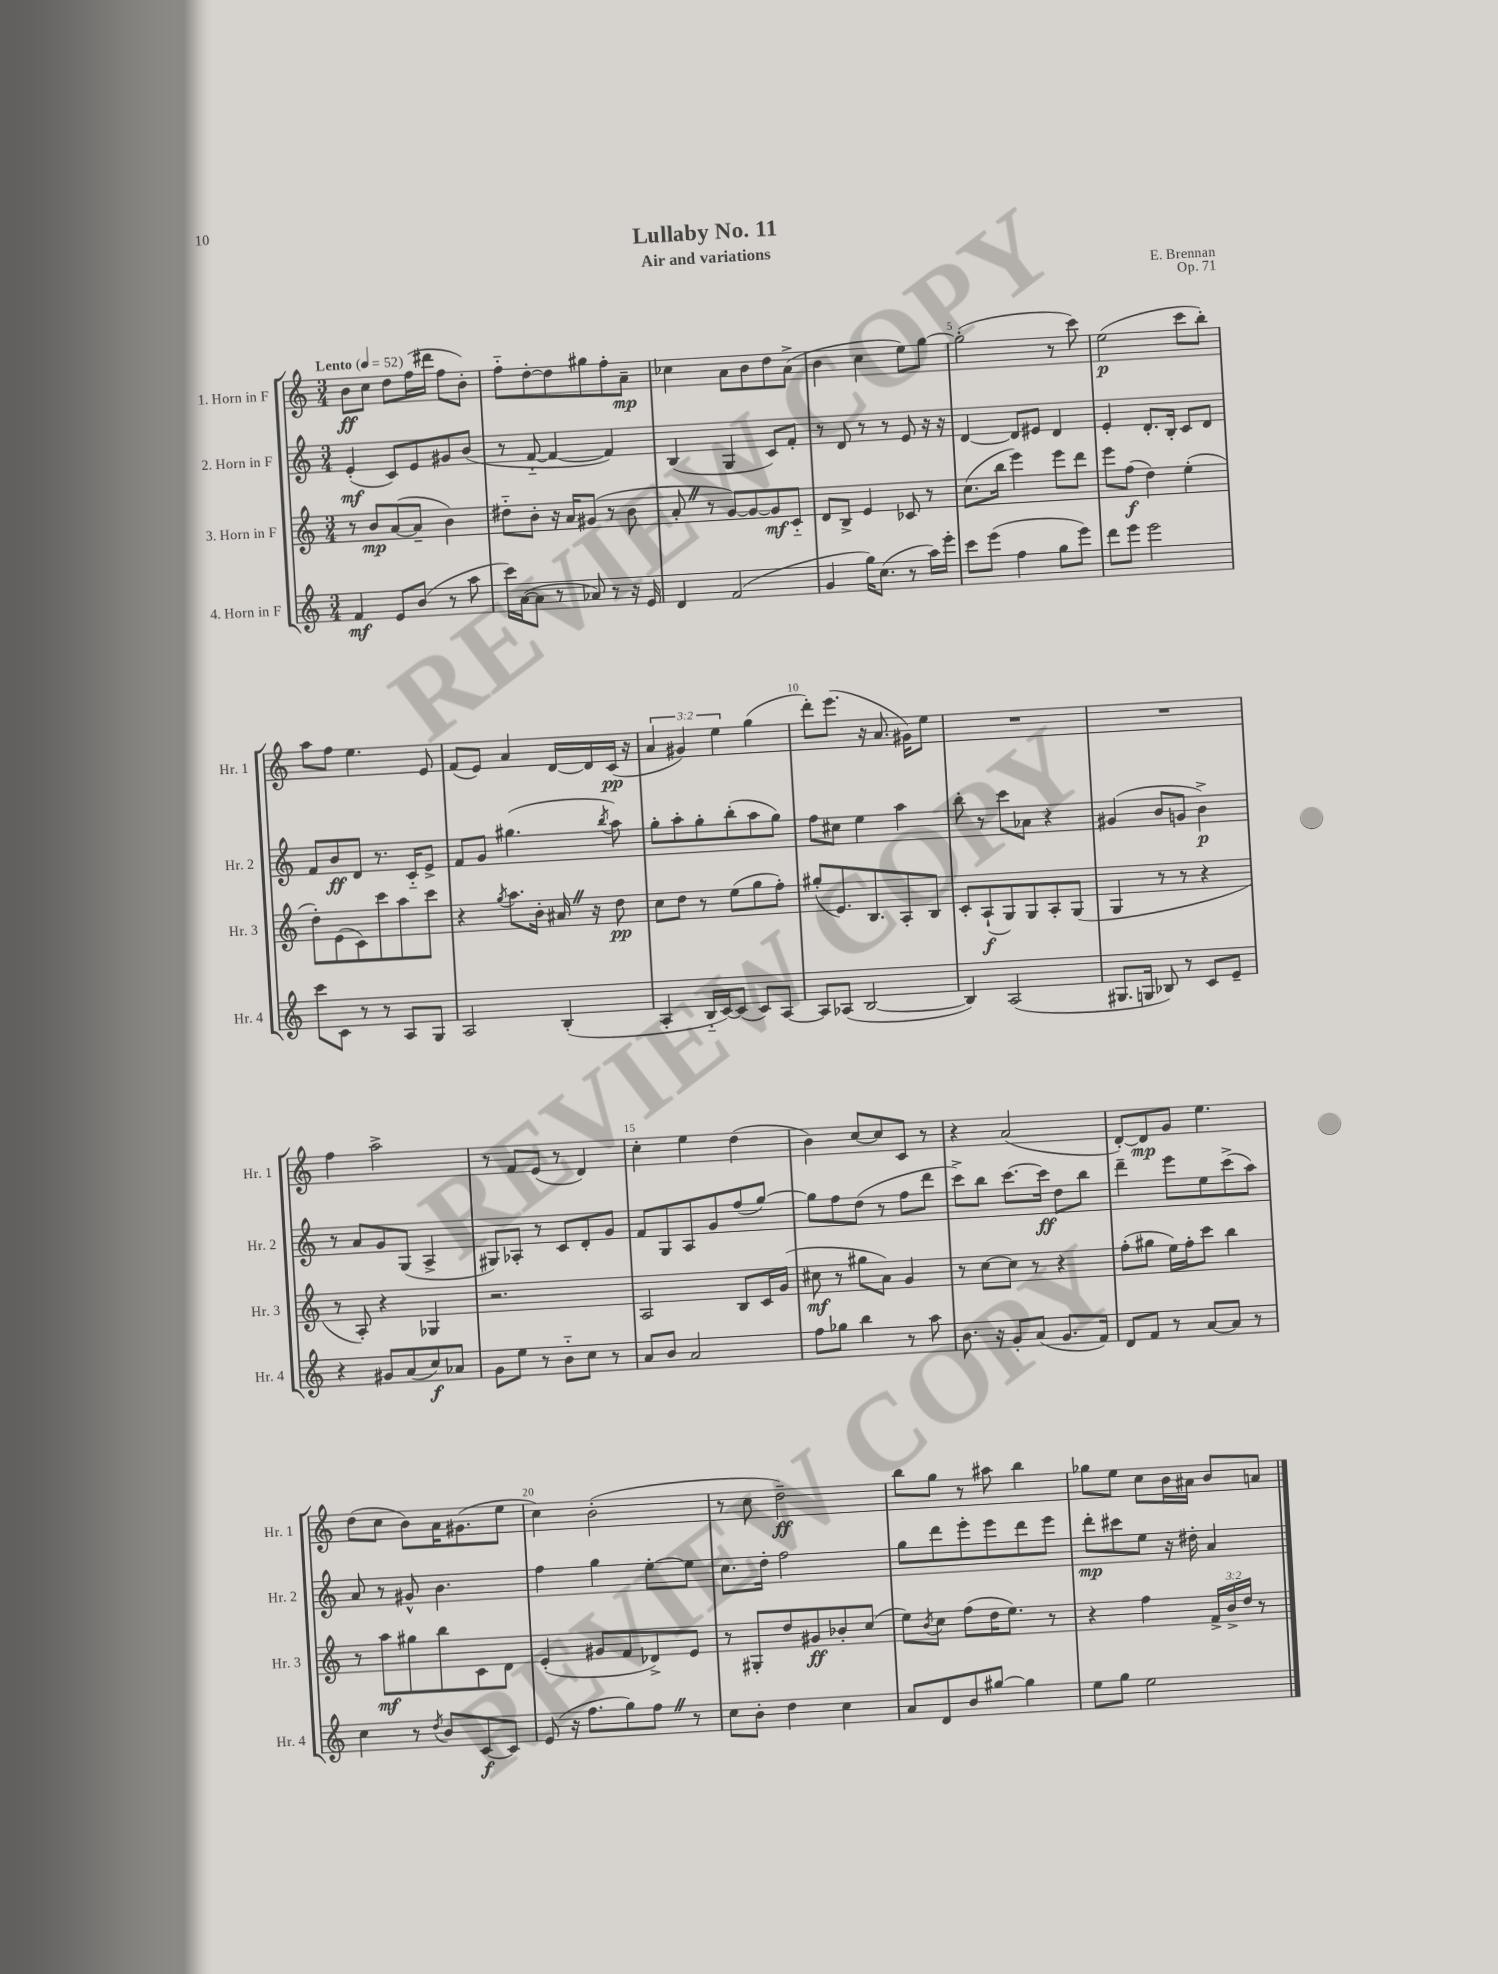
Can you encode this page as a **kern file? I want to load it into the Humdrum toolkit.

**kern	**dynam	**kern	**dynam	**kern	**dynam	**kern	**dynam
*part4	*part4	*part3	*part3	*part2	*part2	*part1	*part1
*staff4	*staff4	*staff3	*staff3	*staff2	*staff2	*staff1	*staff1
*I"4. Horn in F	*	*I"3. Horn in F	*	*I"2. Horn in F	*	*I"1. Horn in F	*
*I'Hr. 4	*	*I'Hr. 3	*	*I'Hr. 2	*	*I'Hr. 1	*
*clefG2	*	*clefG2	*	*clefG2	*	*clefG2	*
*k[]	*	*k[]	*	*k[]	*	*k[]	*
*M3/4	*	*M3/4	*	*M3/4	*	*M3/4	*
*MM52	*	*MM52	*	*MM52	*	*MM52	*
=1	=1	=1	=1	=1	=1	=1	=1
!	!	!	!	!	!	!LO:TX:a:B:t=Lento	!
4f/	mf	8r	.	(4e'/	mf	8b\L	ff
.	.	8b/L	mp	.	.	8cc\J	.
8e/L	.	([8a/	.	8c/L)	.	8dd\L	.
(8b/J	.	8a~/J]	.	8e/	.	(16ff\L	.
.	.	.	.	.	.	16ddd#X\JJ	.
8r	.	4b\)	.	8g#X/	.	8ff\L	.
8aa\	.	.	.	(8b/J	.	8b'\J)	.
=2	=2	=2	=2	=2	=2	=2	=2
16ccc\LL)	.	8dd#X\L	.	8r	.	8ff\L	.
([16a\J	.	.	.	.	.	.	.
8a\J]	.	8b'\J	.	[8f/	.	[8dd'\	.
8r	.	16r	.	4f/_	.	8dd\]	.
.	.	16a/KL	.	.	.	.	.
8a-X/)	.	(8g#X/J	.	.	.	8gg#X\	.
8r	.	8r	.	4f/])	.	8ff'\	.
16r	.	8b\	.	.	.	8a~\J	mp
16e/	.	.	.	.	.	.	.
=3	=3	=3	=3	=3	=3	=3	=3
4d/	.	8a'Z/	.	(4B/	.	4cc-X\	.
.	.	8r	.	.	.	.	.
(2f/	.	[8g/L)	.	4G/	.	8a\L	.
.	.	8g/_	.	.	.	8b\	.
.	.	8g/]	mf	8c/L)	.	8dd\	.
.	.	8c/J	.	8f'/J	.	(8a^\J	.
=4	=4	=4	=4	=4	=4	=4	=4
4g/	.	8d/L	.	8r	.	4b\	.
.	.	8B^/J	.	8d/	.	.	.
16gg\KL)	.	4e/	.	8r	.	4cc\	.
(8.cc\J	.	.	.	.	.	.	.
.	.	.	.	8r	.	.	.
8r	.	8c-X/	.	8e/	.	8ee\L)	.
16aa\LL)	.	8r	.	16r	.	[8gg\J	.
16eee'\JJ	.	.	.	16r	.	.	.
=5	=5	=5	=5	=5	=5	=5	=5
8ccc\L	.	(8.cc\L	.	[4d/	.	(2gg'\]	.
(8eee\J	.	.	.	.	.	.	.
.	.	16bb\Jk	.	.	.	.	.
4ff\	.	4eee\)	.	8d/L]	.	.	.
.	.	.	.	8e#X/J	.	.	.
8gg\L	.	8eee\L	.	4d/	.	8r	.
8eee\J)	.	8ddd\J	.	.	.	8ccc\)	.
=6	=6	=6	=6	=6	=6	=6	=6
8ddd\L	.	8eee\L	.	4e'/	.	(2ee\	p
8eee\J	.	(8ff\J	f	.	.	.	.
2eee\	.	4dd\)	.	8.d'/L	.	.	.
.	.	.	.	16B'/Jk	.	.	.
.	.	(4ee'\	.	8c/L	.	8ccc\L	.
.	.	.	.	8d/J	.	8bb'\J)	.
!!LO:LB:g=z
=7	=7	=7	=7	=7	=7	=7	=7
8ccc\L	.	8dd'\L)	.	8f/L	.	8aa\L	.
8c\J	.	(8e\	.	8b/	ff	8ff\J	.
8r	.	8c\)	.	8d/J	.	4.ee\	.
8r	.	8ccc\	.	8.r	.	.	.
8A/L	.	8aa\	.	.	.	.	.
.	.	.	.	16c/KL	.	.	.
8G/J	.	8ccc\J	.	8e^/J	.	8e/	.
=8	=8	=8	=8	=8	=8	=8	=8
2A/	.	4r	.	8f/L	.	(8f/L	.
.	.	.	.	8g/J	.	8e/J)	.
.	.	8qgg/	.	.	.	.	.
.	.	8.aa\L	.	(4.gg#X\	.	4a/	.
.	.	16b'\Jk	.	.	.	.	.
(4B'/	.	16a#XZ/	.	.	.	[16d/LL	.
.	.	16r	.	.	.	16d/]	.
.	.	.	.	8qbb/	.	.	.
.	.	8dd\	pp	8aa\)	.	(16c/JJ	pp
.	.	.	.	.	.	16r	.
=9	=9	=9	=9	=9	=9	=9	=9
4A'/	.	8cc\L	.	8gg'\L	.	6a/	.
.	.	8dd\J	.	8aa'\	.	.	.
.	.	.	.	.	.	6g#X/)	.
16B/LL	.	8r	.	8gg'\	.	.	.
[16c/J)	.	.	.	.	.	.	.
.	.	.	.	.	.	6ee\	.
(8c/J]	.	(8ee\L	.	(8bb'\	.	.	.
8c/L)	.	8gg\	.	8aa\	.	(4gg\	.
[8A/J	.	8ff'\J)	.	8gg\J)	.	.	.
=10	=10	=10	=10	=10	=10	=10	=10
8A/L]	.	(8gg#X'/L	.	8ff\L	.	8ddd'\L)	.
(8A-X/J	.	8.e/)	.	8cc#X\J	.	(8.eee\J	.
[2B/	.	.	.	4ee\	.	.	.
.	.	8.B/	.	.	.	16r	.
.	.	.	.	.	.	8.a/	.
.	.	8A'/	.	4aa\	.	.	.
.	.	.	.	.	.	16g#X\KL)	.
.	.	8B/J	.	.	.	8ee\J	.
=11	=11	=11	=11	=11	=11	=11	=11
4B/])	.	8c'/L	.	8bb'\	.	2.r	.
.	.	(8A`/	f	8r	.	.	.
(2A/	.	8G/)	.	8ccc\L	.	.	.
.	.	8G/	.	8a-X\J	.	.	.
.	.	8A'/	.	4r	.	.	.
.	.	(8G/J	.	.	.	.	.
=12	=12	=12	=12	=12	=12	=12	=12
8.G#X/L	.	4G/	.	(4g#X/	.	2.r	.
16Gn/Jk	.	.	.	.	.	.	.
8B-X/)	.	8r	.	8b/L	.	.	.
8r	.	8r	.	8gn/J	.	.	.
8c/L	.	4r	.	4b^\)	p	.	.
8e~/J	.	.	.	.	.	.	.
!!LO:LB:g=z
=13	=13	=13	=13	=13	=13	=13	=13
4r	.	8r	.	8r	.	4ff\	.
.	.	8A'/)	.	8a/L	.	.	.
8g#X/L	.	4r	.	8g/	.	2aa^\	.
(8a/	.	.	.	(8G/J	.	.	.
8cc/)	f	4G-X/	.	4A^/	.	.	.
8a-X/J	.	.	.	.	.	.	.
=14	=14	=14	=14	=14	=14	=14	=14
8g\L	.	2.r	.	8G#X/L)	.	8r	.
8ee\J	.	.	.	8A-X'/J	.	8f/L	.
8r	.	.	.	8r	.	(8e/J	.
8b\L	.	.	.	8c/L	.	8r	.
8cc\J	.	.	.	8d'/	.	4d/)	.
8r	.	.	.	8g/J	.	.	.
=15	=15	=15	=15	=15	=15	=15	=15
8a/L	.	2A/	.	8f/L	.	4cc'\	.
8b/J	.	.	.	8G/	.	.	.
2a/	.	.	.	8A/	.	4ee\	.
.	.	.	.	8g/	.	.	.
.	.	8B/L	.	(8ff/	.	(4dd\	.
.	.	16c/L	.	[8gg/J)	.	.	.
.	.	(16g/JJ	.	.	.	.	.
=16	=16	=16	=16	=16	=16	=16	=16
8ff\L	.	8cc#X\	mf	8gg\L]	.	4b\)	.
8gg-X\J	.	8r	.	8ff\	.	.	.
4bb\	.	8gg#X\L	.	(8dd\J	.	[8cc/L	.
.	.	8a\J)	.	8r	.	8cc/]	.
8r	.	4g/	.	8ff\L	.	8c/J	.
8aa\	.	.	.	8ddd\J	.	8r	.
=17	=17	=17	=17	=17	=17	=17	=17
8.b\	.	8r	.	8ccc^\L)	.	4r	.
.	.	[8cc\L	.	8bb\J	.	.	.
16r	.	.	.	.	.	.	.
8g'/L	.	8cc\J]	.	[8.ccc\L	.	(2a/	.
(8a/J	.	8r	.	.	.	.	.
.	.	.	.	16ccc\Jk]	ff	.	.
8.g/L	.	4r	.	8dd\L	.	.	.
.	.	.	.	8bb\J	.	.	.
16f/Jk)	.	.	.	.	.	.	.
=18	=18	=18	=18	=18	=18	=18	=18
8d/L	.	(8ff'\L	.	4ddd~\	.	[8d'/L)	.
8f/J	.	8gg#X\J	.	.	.	8d/]	mp
8r	.	16ee\LL)	.	8eee\L	.	8g/J	.
.	.	16ff'\J	.	.	.	.	.
[8a/L	.	8ccc\J	.	8ee\	.	4.ee\	.
8a/J]	.	4bb\	.	(8ccc^\	.	.	.
8r	.	.	.	8aa\J)	.	.	.
!!LO:LB:g=z
=19	=19	=19	=19	=19	=19	=19	=19
4cc\	.	8r	.	8a/	.	(8dd\L	.
.	.	8aa\L	mf	8r	.	8cc\J	.
8r	.	8gg#X\	.	8g#X^^/	.	8b\L)	.
8qdd/	.	.	.	.	.	.	.
8b/L	.	8bb\	.	4.b\	.	16a\K	.
.	.	.	.	.	.	(8.g#X\	.
[8c/	f	8c\	.	.	.	.	.
8c/J]	.	8d\J	.	.	.	8ee\J	.
=20	=20	=20	=20	=20	=20	=20	=20
(8e/	.	(4e'/	.	4ff\	.	4cc\)	.
16r	.	.	.	.	.	.	.
8.ff\L	.	.	.	.	.	.	.
.	.	8g#X/L	.	4gg\	.	(2b'\	.
8gg\)	.	8f/	.	.	.	.	.
8ffZ\J	.	8d-X^/)	.	[8ee'\L	.	.	.
8r	.	8e/J	.	8ee\J]	.	.	.
=21	=21	=21	=21	=21	=21	=21	=21
8cc\L	.	8r	.	8.cc\L	.	8r	.
8b'\J	.	8G#X'/L	.	.	.	8cc\	.
.	.	.	.	16dd'\Jk	.	.	.
4dd\	.	8dd/	.	2ff\	.	2dd~\)	ff
.	.	8g#X/	ff	.	.	.	.
4cc\	.	8b-X'/	.	.	.	.	.
.	.	(8cc/J	.	.	.	.	.
=22	=22	=22	=22	=22	=22	=22	=22
8a/L	.	8ee\L)	.	8gg\L	.	8bb\L	.
.	.	8qb/	.	.	.	.	.
8d/	.	8cc\J	.	8ddd\	.	8gg\J	.
8b/	.	(8ff\L	.	8eee'\	.	8r	.
[8gg#X/J	.	16dd\K	.	8eee\	.	8aa#X\	.
.	.	8.ee\J)	.	.	.	.	.
4gg#\]	.	.	.	8ddd\	.	4bb\	.
.	.	8r	.	8eee\J	.	.	.
=23	=23	=23	=23	=23	=23	=23	=23
8ee\L	.	4r	.	8ddd'\L	mp	8gg-X\L	.
8gg\J	.	.	.	8ccc#X\	.	8ee\J	.
2ee\	.	4ff\	.	8ee\J	.	8cc\L	.
.	.	.	.	16r	.	16b\L	.
.	.	.	.	16dd#X'\	.	16a#X\JJ	.
.	.	24f^/LL	.	4a/	.	8b/L	.
.	.	24b^/	.	.	.	.	.
.	.	24dd/JJ	.	.	.	.	.
.	.	8r	.	.	.	8an/J	.
==	==	==	==	==	==	==	==
*-	*-	*-	*-	*-	*-	*-	*-
